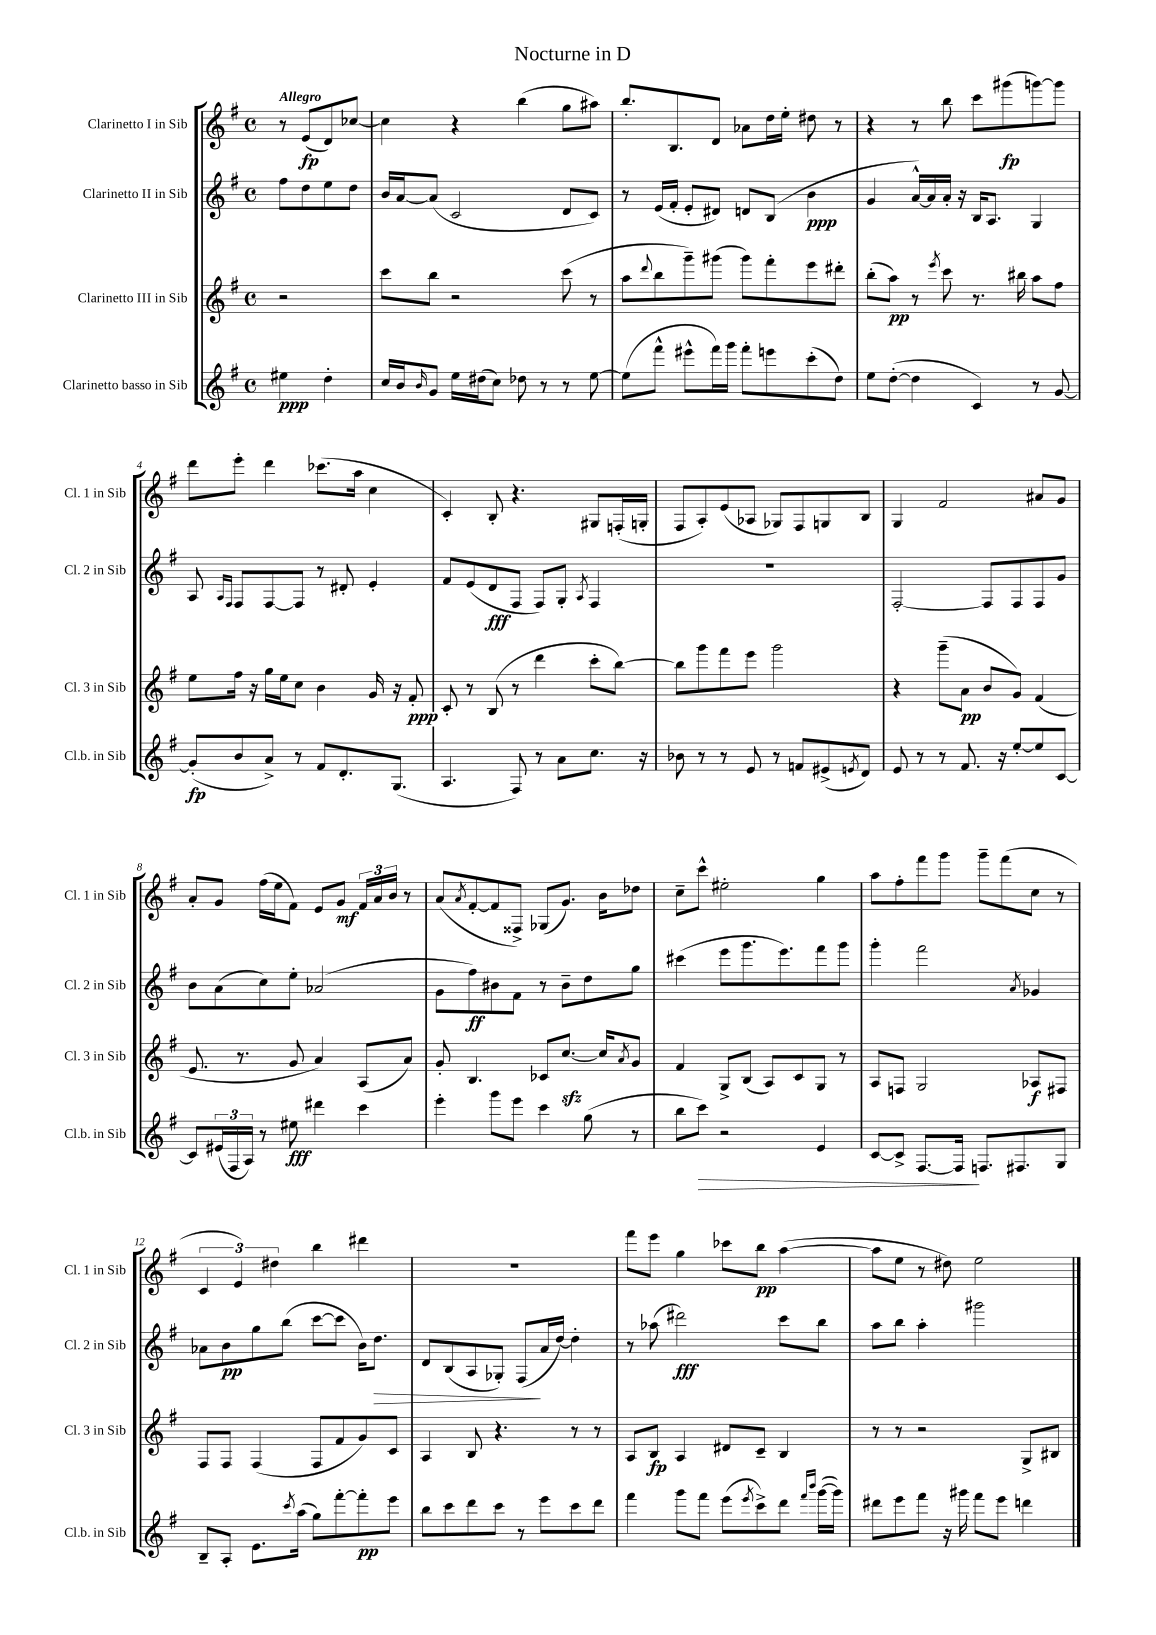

**kern	**dynam	**kern	**dynam	**kern	**dynam	**kern	**dynam
*part4	*part4	*part3	*part3	*part2	*part2	*part1	*part1
*staff4	*staff4	*staff3	*staff3	*staff2	*staff2	*staff1	*staff1
*I"Clarinetto basso in Sib	*	*I"Clarinetto III in Sib	*	*I"Clarinetto II in Sib	*	*I"Clarinetto I in Sib	*
*I'Cl.b. in Sib	*	*I'Cl. 3 in Sib	*	*I'Cl. 2 in Sib	*	*I'Cl. 1 in Sib	*
*clefG2	*	*clefG2	*	*clefG2	*	*clefG2	*
*k[f#]	*	*k[f#]	*	*k[f#]	*	*k[f#]	*
*M4/4	*	*M4/4	*	*M4/4	*	*M4/4	*
*met(c)	*	*met(c)	*	*met(c)	*	*met(c)	*
=	=	=	=	=	=	=	=
!	!	!	!	!	!	!LO:TX:a:B:t=Allegro	!
4ee#X\	ppp	2r	.	8ff#\L	.	8r	.
.	.	.	.	8dd\	.	(8e/L	fp
4dd'\	.	.	.	8ee\	.	8d/)	.
.	.	.	.	8dd\J	.	[8cc-X/J	.
=1	=1	=1	=1	=1	=1	=1	=1
16cc/LL	.	8ccc\L	.	16b/LL	.	4cc-\]	.
16b/J	.	.	.	[16a/J	.	.	.
16qqb/	.	.	.	.	.	.	.
8g/J	.	8bb\J	.	(8a/J]	.	.	.
16ee\LL	.	2r	.	2c/	.	4r	.
(16dd#X\J	.	.	.	.	.	.	.
8cc\J)	.	.	.	.	.	.	.
8dd-X\	.	.	.	.	.	(4bb\	.
8r	.	.	.	.	.	.	.
8r	.	(8ccc\	.	8d/L	.	8gg\L	.
[8ee\	.	8r	.	8c/J)	.	8aa#X\J)	.
=2	=2	=2	=2	=2	=2	=2	=2
(8ee\L]	.	8aa\L	.	8r	.	8.bb'/L	.
.	.	8qqddd/	.	.	.	.	.
8fff#^^\J	.	8bb\	.	(16e/LL	.	.	.
.	.	.	.	16f#'/JJ	.	8.B/	.
8eee#X^^\L	.	8ggg~\)	.	8e'/L	.	.	.
16fff#\L)	.	(8ggg#X\J	.	8d#X/J)	.	8d/J	.
16ggg\JJ	.	.	.	.	.	.	.
8fff#'\L	.	8ggg#\L)	.	8dn/L	.	8a-X\L	.
8eeen\	.	8fff#'\	.	(8B/J	.	16dd\L	.
.	.	.	.	.	.	16ee'\JJ	.
(8ccc'\	.	8eee\	.	4b\	ppp	8dd#X\	.
8dd\J)	.	8ddd#X'\J	.	.	.	8r	.
=3	=3	=3	=3	=3	=3	=3	=3
8ee\L	.	(8bb'\L	.	4g/	.	4r	.
([8dd'\J	.	8aa\J)	pp	.	.	.	.
4dd\]	.	8r	.	[16a^^/LL)	.	8r	.
.	.	.	.	16a/]	.	.	.
.	.	8qeee/	.	.	.	.	.
.	.	8ccc\	.	16a'/JJ	.	8bb\	.
.	.	.	.	16r	.	.	.
4c/)	.	8.r	.	16B/KL	.	8ccc\L	.
.	.	.	.	8.A/J	.	.	.
.	.	.	.	.	.	(8ggg#X\	fp
.	.	16bb#X\	.	.	.	.	.
8r	.	8aa\L	.	4G/	.	[8gggn\)	.
[8g/	.	8ff#\J	.	.	.	8ggg\J]	.
!!LO:LB:g=z
=4	=4	=4	=4	=4	=4	=4	=4
(8g'/L]	fp	8ee\L	.	8A/	.	8ddd\L	.
.	.	.	.	16qqA/LL	.	.	.
.	.	.	.	16qqF#/JJ	.	.	.
8b/	.	16ff#\Jk	.	8F#/L	.	8eee'\J	.
.	.	16r	.	.	.	.	.
8a^/J)	.	16gg\LL	.	[8F#/	.	4ddd\	.
.	.	16ee\J	.	.	.	.	.
8r	.	8cc\J	.	8F#/J]	.	.	.
8f#/L	.	4b\	.	8r	.	(8.ccc-X\L	.
8.d'/	.	.	.	8d#X'/	.	.	.
.	.	.	.	.	.	16aa\Jk	.
.	.	16g/	.	4e'/	.	4cc\	.
(8.G/J	.	16r	.	.	.	.	.
.	.	8f#'/	ppp	.	.	.	.
=5	=5	=5	=5	=5	=5	=5	=5
4.A/	.	8c'/	.	8f#/L	.	4c'/)	.
.	.	8r	.	(8e/	.	.	.
.	.	(8B/	.	8d/	fff	8B'/	.
8F#/)	.	8r	.	8F#/J	.	4.r	.
8r	.	4ddd\	.	8F#/L)	.	.	.
8a\L	.	.	.	8G'/J	.	.	.
.	.	.	.	8qA/	.	.	.
8.cc\J	.	8ccc'\L	.	4F#/	.	8G#X/L	.
.	.	[8bb\J)	.	.	.	(16Fn'/L	.
16r	.	.	.	.	.	16Gn'/JJ	.
=6	=6	=6	=6	=6	=6	=6	=6
8b-X\	.	8bb\L]	.	1r	.	8F#/L	.
8r	.	8ggg\	.	.	.	8A'/)	.
8r	.	8fff#\	.	.	.	(8e/	.
8e/	.	8eee\J	.	.	.	8A-X/J	.
8r	.	2ggg\	.	.	.	8G-X/L)	.
8fn/L	.	.	.	.	.	8F#/	.
(8e#X^/	.	.	.	.	.	8Gn/	.
8qen/	.	.	.	.	.	.	.
8d/J)	.	.	.	.	.	8B/J	.
=7	=7	=7	=7	=7	=7	=7	=7
8e/	.	4r	.	[2F#'/	.	4G/	.
8r	.	.	.	.	.	.	.
8r	.	(8ggg~\L	.	.	.	2f#/	.
8.f#/	.	8a\J	pp	.	.	.	.
.	.	8b/L	.	8F#/L]	.	.	.
16r	.	.	.	.	.	.	.
[8ee'/L	.	8g/J)	.	8F#/	.	.	.
8ee/]	.	(4f#/	.	8F#/	.	8a#X/L	.
[8c/J	.	.	.	8g/J	.	8g/J	.
!!LO:LB:g=z
=8	=8	=8	=8	=8	=8	=8	=8
8c/L]	.	8.e/	.	8b\L	.	8a'/L	.
(24e#X/L	.	.	.	(8a\	.	8g/J	.
24F#/	.	.	.	.	.	.	.
.	.	8.r	.	.	.	.	.
24A/JJ)	.	.	.	.	.	.	.
8r	.	.	.	8cc\)	.	(16ff#\LL	.
.	.	.	.	.	.	16ee\J	.
8ee#X\	fff	8g/	.	8ee'\J	.	8f#\J)	.
4ddd#X\	.	4a/)	.	(2a-X/	.	8e/L	.
.	.	.	.	.	.	8g/J	mf
4ccc\	.	(8A/L	.	.	.	24f#/LL	.
.	.	.	.	.	.	24a/	.
.	.	.	.	.	.	24b/JJ	.
.	.	8a/J)	.	.	.	8r	.
=9	=9	=9	=9	=9	=9	=9	=9
4eee'\	.	8g'/	.	8g\L	.	(8a/L	.
.	.	.	.	.	.	8qa/	.
.	.	4.B/	.	8ff#\)	ff	[8f#'/	.
8ggg\L	.	.	.	8b#X\	.	8f#/]	.
8eee\J	.	.	.	8f#\J	.	8F##X^/J)	.
4ccc\	.	8c-X/L	.	8r	.	(8G-X/L	.
.	.	[8.cczz/J	.	8b#~\L	.	8.g/J)	.
(8gg\	.	.	.	8dd\	.	.	.
.	.	16cc/KL]	.	.	.	16b\KL	.
.	.	8qa/	.	.	.	.	.
8r	.	8g/J	.	8gg\J	.	8dd-X\J	.
=10	=10	=10	=10	=10	=10	=10	=10
8bb\L	.	4f#/	.	(4ccc#X\	.	8cc~\L	.
!	!LO:HP:b	!	!	!	!	!	!
8ccc\J)	>	.	.	.	.	8ccc^^\J	.
2r	.	8G^/L	.	8eee\L	.	2ee#X'\	.
.	.	(8B/J	.	8.ggg\	.	.	.
.	.	8A/L)	.	.	.	.	.
.	.	.	.	8.eee\)	.	.	.
.	.	8c/	.	.	.	.	.
4e/	.	8G/J	.	8fff#\	.	4gg\	.
.	.	8r	.	8ggg\J	.	.	.
=11	=11	=11	=11	=11	=11	=11	=11
[8c/L	.	8A/L	.	4ggg'\	.	8aa\L	.
8c^/J]	.	8Fn/J	.	.	.	8ff#'\	.
[8.F#/L	.	2G/	.	2fff#\	.	8fff#\	.
.	.	.	.	.	.	8ggg\J	.
16F#/Jk]	.	.	.	.	.	.	.
8.Fn/L	]	.	.	.	.	8ggg~\L	.
.	.	.	.	.	.	(8fff#\	.
8.F#X/	.	.	.	.	.	.	.
.	.	.	.	8qa/	.	.	.
.	.	8A-X/L	f	4g-X/	.	8cc\J	.
8G/J	.	8F#X/J	.	.	.	8r	.
!!LO:LB:g=z
=12	=12	=12	=12	=12	=12	=12	=12
8B~/L	.	8F#/L	.	8a-X\L	.	6c/	.
8A'/J	.	8F#/J	.	8b\	pp	.	.
.	.	.	.	.	.	6e/)	.
8.e\L	.	(4F#/	.	8gg\	.	.	.
.	.	.	.	.	.	6dd#X\	.
.	.	.	.	(8bb\J	.	.	.
8qccc/	.	.	.	.	.	.	.
(16aa\Jk	.	.	.	.	.	.	.
8gg\L)	.	8F#/L	.	[8ccc\L	.	4bb\	.
[8fff#'\	.	8f#/	.	8ccc\J]	.	.	.
8fff#'\]	pp	8g/)	.	16b\KL)	.	4ddd#X\	.
!	!	!	!	!	!LO:HP:b	!	!
.	.	.	.	8.dd\J	>	.	.
8eee\J	.	8c/J	.	.	.	.	.
=13	=13	=13	=13	=13	=13	=13	=13
8bb\L	.	4A/	.	8d/L	.	1r	.
8ccc\	.	.	.	(8B/	.	.	.
8ddd\	.	8B/	.	8A/	.	.	.
8ccc\J	.	4.r	.	8G-X'/J)	.	.	.
8r	.	.	.	(8F#/L	.	.	.
8eee\L	.	.	.	16a/L	]	.	.
.	.	.	.	[16dd/JJ)	.	.	.
8ccc\	.	8r	.	4dd'\]	.	.	.
8ddd\J	.	8r	.	.	.	.	.
=14	=14	=14	=14	=14	=14	=14	=14
4fff#\	.	8A/L	.	8r	.	8fff#\L	.
.	.	8B/J	fp	(8aa-X\	.	8eee\J	.
8ggg\L	.	4A/	.	2ddd#X\)	fff	4gg\	.
8fff#\J	.	.	.	.	.	.	.
(8eee\L	.	8d#X/L	.	.	.	8ccc-X\L	.
8qeee/	.	.	.	.	.	.	.
8ccc^\)	.	8c~/J	.	.	.	8bb\J	pp
8ddd\J	.	4B/	.	8ccc\L	.	([4aa\	.
16qqfff#/LL	.	.	.	.	.	.	.
16qqbbb/JJ	.	.	.	.	.	.	.
([16ggg\LL	.	.	.	8bb\J	.	.	.
16ggg\JJ])	.	.	.	.	.	.	.
=15	=15	=15	=15	=15	=15	=15	=15
8ddd#X\L	.	8r	.	8aa\L	.	8aa\L]	.
8eee\	.	8r	.	8bb\J	.	8ee\J	.
8fff#\J	.	2r	.	4aa'\	.	8r	.
16r	.	.	.	.	.	8dd#X\)	.
16ggg#X\	.	.	.	.	.	.	.
8fff#\L	.	.	.	2ggg#X\	.	2ee\	.
8eee\J	.	.	.	.	.	.	.
4dddn\	.	8G^/L	.	.	.	.	.
.	.	8B#X/J	.	.	.	.	.
==	==	==	==	==	==	==	==
*-	*-	*-	*-	*-	*-	*-	*-
